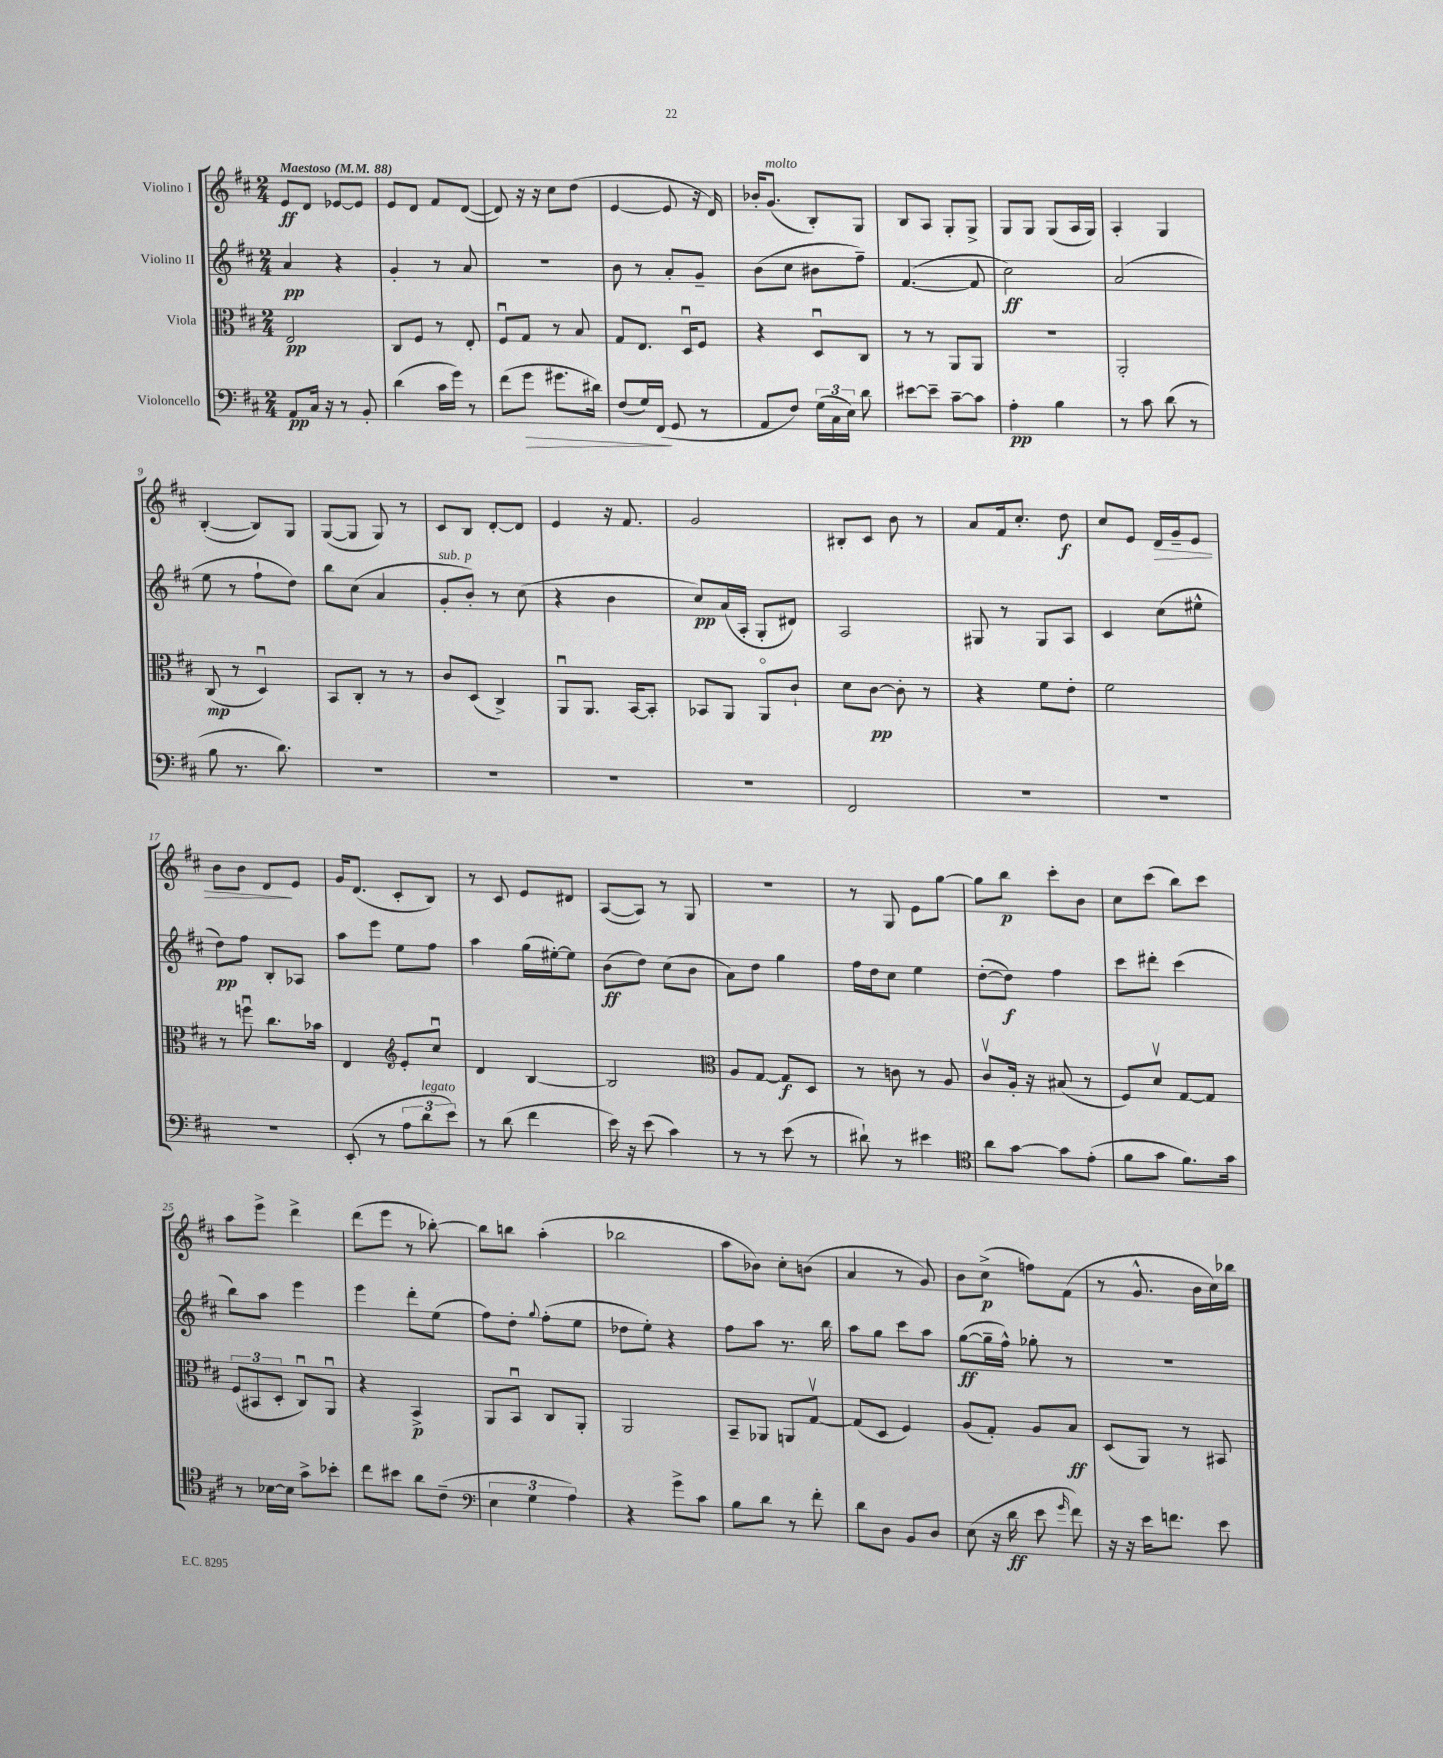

**kern	**dynam	**kern	**dynam	**kern	**dynam	**kern	**dynam
*part4	*part4	*part3	*part3	*part2	*part2	*part1	*part1
*staff4	*staff4	*staff3	*staff3	*staff2	*staff2	*staff1	*staff1
*I"Violoncello	*	*I"Viola	*	*I"Violino II	*	*I"Violino I	*
*clefF4	*	*clefC3	*	*clefG2	*	*clefG2	*
*k[f#c#]	*	*k[f#c#]	*	*k[f#c#]	*	*k[f#c#]	*
*M2/4	*	*M2/4	*	*M2/4	*	*M2/4	*
*MM88	*	*MM88	*	*MM88	*	*MM88	*
=1	=1	=1	=1	=1	=1	=1	=1
!	!	!	!	!	!	!LO:TX:a:B:t=Maestoso	!
8AA/L	pp	2E/	pp	4a/	pp	8e/L	ff
16C#/Jk	.	.	.	.	.	8d/J	.
16r	.	.	.	.	.	.	.
8r	.	.	.	4r	.	[8e-X/L	.
8BB'/	.	.	.	.	.	8e-/J]	.
=2	=2	=2	=2	=2	=2	=2	=2
(4d\	.	8C#/L	.	4g'/	.	8e/L	.
.	.	8F#/J	.	.	.	8d/J	.
16c#\LL	.	8r	.	8r	.	8f#/L	.
16g\JJ)	.	.	.	.	.	.	.
8r	.	8E'/	.	8a/	.	([8d/J	.
=3	=3	=3	=3	=3	=3	=3	=3
(8f#\L	.	8F#u/L	.	2r	.	8d/])	.
!	!LO:HP:b	!	!	!	!	!	!
8g\J	>	8G/J	.	.	.	16r	.
.	.	.	.	.	.	16r	.
8.g#X\L	.	8r	.	.	.	8cc#\L	.
.	.	8B/	.	.	.	(8dd\J	.
16d#X\Jk)	.	.	.	.	.	.	.
=4	=4	=4	=4	=4	=4	=4	=4
(8F#/L	.	8G/L	.	8b\	.	[4e/	.
16G/L)	.	8.E/J	.	8r	.	.	.
(16FF#/JJ	.	.	.	.	.	.	.
8GG/	]	.	.	8a'/L	.	8e/]	.
.	.	16Du/KL	.	.	.	.	.
8r	.	8F#/J	.	8g~/J	.	16r	.
.	.	.	.	.	.	16d/)	.
=5	=5	=5	=5	=5	=5	=5	=5
8AA/L	.	4r	.	(8b\L	.	16b-X'/KL	.
!	!	!	!	!	!	!LO:TX:a:i:t=molto	!
.	.	.	.	.	.	(8.g/J	.
8F#/J)	.	.	.	8cc#\J	.	.	.
(24G\LL	.	8Du/L	.	8b#X\L	.	8B'/L)	.
24C#\	.	.	.	.	.	.	.
24E\JJ)	.	.	.	.	.	.	.
8d\	.	8C#/J	.	8ff#~\J)	.	8G/J	.
=6	=6	=6	=6	=6	=6	=6	=6
[8e#X\L	.	8r	.	([4.f#/	.	8B/L	.
8e#~\J]	.	8r	.	.	.	8A/J	.
[8c#~\L	.	8AA/L	.	.	.	8G'/L	.
8c#\J]	.	8AA/J	.	8f#/]	.	8G^/J	.
=7	=7	=7	=7	=7	=7	=7	=7
4A'\	pp	2r	.	2cc#\)	ff	8G/L	.
.	.	.	.	.	.	8G/J	.
4B\	.	.	.	.	.	(8G/L	.
.	.	.	.	.	.	16A/L	.
.	.	.	.	.	.	16G/JJ)	.
=8	=8	=8	=8	=8	=8	=8	=8
8r	.	2AA'/	.	(2a/	.	4A'/	.
8c#\	.	.	.	.	.	.	.
(8d\	.	.	.	.	.	4G/	.
8r	.	.	.	.	.	.	.
!!LO:LB:g=z
=9	=9	=9	=9	=9	=9	=9	=9
8B\	.	(8C#/	mp	8ee\	.	([4B'/	.
8.r	.	8r	.	8r	.	.	.
.	.	4Du/)	.	8ff#`\L	.	8B/L])	.
8.d\)	.	.	.	.	.	.	.
.	.	.	.	8dd\J)	.	8G/J	.
=10	=10	=10	=10	=10	=10	=10	=10
2r	.	8BB/L	.	8bb\L	.	([8G/L	.
.	.	8C#'/J	.	(8cc#\J	.	8G/J]	.
.	.	8r	.	4a/	.	8G/)	.
.	.	8r	.	.	.	8r	.
=11	=11	=11	=11	=11	=11	=11	=11
!	!	!	!	!LO:TX:a:i:t=sub. p	!	!	!
2r	.	8c#/L	.	8g'/L	.	8c#/L	.
.	.	(8D/J	.	8b'/J)	.	8B/J	.
.	.	4C#^/)	.	8r	.	[8d'/L	.
.	.	.	.	(8cc#\	.	8d/J]	.
=12	=12	=12	=12	=12	=12	=12	=12
2r	.	8AAu/L	.	4r	.	4e/	.
.	.	8.AA/J	.	.	.	.	.
.	.	.	.	4b\	.	16r	.
.	.	[16BB/KL	.	.	.	8.f#/	.
.	.	8BB'/J]	.	.	.	.	.
=13	=13	=13	=13	=13	=13	=13	=13
2r	.	8BB-X/L	.	8cc#/L)	pp	2g/	.
.	.	8AA/J	.	(16a/L	.	.	.
.	.	.	.	16A'/JJ	.	.	.
.	.	8AA/L	.	8G'/L	.	.	.
.	.	8c#`/J	.	8d#X/J)	.	.	.
=14	=14	=14	=14	=14	=14	=14	=14
2FF#/	.	8d\L	.	2A/	.	8B#X'/L	.
.	.	[8c#\J	pp	.	.	8c#/J	.
.	.	8c#'\]	.	.	.	8b\	.
.	.	8r	.	.	.	8r	.
=15	=15	=15	=15	=15	=15	=15	=15
2r	.	4r	.	8G#X/	.	8a/L	.
.	.	.	.	8r	.	16f#/k	.
.	.	.	.	.	.	8.cc#'/J	.
.	.	8f#\L	.	8G#/L	.	.	.
.	.	8e'\J	.	8A/J	.	8dd\	f
=16	=16	=16	=16	=16	=16	=16	=16
2r	.	2f#\	.	4c#/	.	8cc#/L	.
.	.	.	.	.	.	8e/J	.
!	!	!	!	!	!	!	!LO:HP:b
.	.	.	.	(8cc#\L	.	16d/LL	>
.	.	.	.	.	.	16g~/J	.
.	.	.	.	8ee#X^^\J	.	8e/J	.
!!LO:LB:g=z
=17	=17	=17	=17	=17	=17	=17	=17
2r	.	8r	.	8dd\L)	pp	8b\L	.
.	.	8ffnu\	.	8ff#\J	.	8b\J	.
.	.	8.cc#\L	.	8B'/L	.	8d/L	.
.	.	.	.	8A-X/J	.	8e/J	]
.	.	16b-X\Jk	.	.	.	.	.
=18	=18	=18	=18	=18	=18	=18	=18
(8EE'/	.	4E/	.	8aa\L	.	16g/KL	.
.	.	.	.	.	.	(8.d/J	.
8r	.	.	.	8eee\J	.	.	.
*	*	*clefG2	*	*	*	*	*
12A\L	.	8e'/L	.	8ee\L	.	8c#'/L	.
!LO:TX:a:i:t=legato	!	!	!	!	!	!	!
12d\	.	.	.	.	.	.	.
.	.	8cc#u/J	.	8ff#\J	.	8B/J)	.
12e\J)	.	.	.	.	.	.	.
=19	=19	=19	=19	=19	=19	=19	=19
8r	.	4d/	.	4aa\	.	8r	.
(8d\	.	.	.	.	.	8c#/	.
4f#\	.	[4B/	.	(16gg\LL	.	8e/L	.
.	.	.	.	[16ee#X'\J)	.	.	.
.	.	.	.	8ee#\J]	.	8d#X/J	.
=20	=20	=20	=20	=20	=20	=20	=20
16e\)	.	2B/]	.	(8b\L	ff	([8A/L	.
16r	.	.	.	.	.	.	.
(8e\	.	.	.	8dd\J)	.	8A/J])	.
4c#\)	.	.	.	(8cc#\L	.	8r	.
.	.	.	.	8b\J	.	8G/	.
=21	=21	=21	=21	=21	=21	=21	=21
*	*	*clefC3	*	*	*	*	*
8r	.	8A/L	.	8a\L)	.	2r	.
8r	.	[8G/J	.	8dd\J	.	.	.
(8e\	.	8G/L]	f	4gg\	.	.	.
8r	.	8D/J	.	.	.	.	.
=22	=22	=22	=22	=22	=22	=22	=22
8d#X`\)	.	8r	.	16ff#\LL	.	8r	.
.	.	.	.	16dd\J	.	.	.
8r	.	8cn\	.	8cc#\J	.	8G/	.
4e#X\	.	8r	.	4ee\	.	8e\L	.
.	.	8A/	.	.	.	[8gg\J	.
=23	=23	=23	=23	=23	=23	=23	=23
*clefC4	*	*	*	*	*	*	*
8a\L	.	8c#v/L	.	([8dd'\L	.	8gg\L]	.
[8g\J	.	16A'/Jk	.	8dd\J])	f	8bb\J	p
.	.	16r	.	.	.	.	.
8g\L]	.	(8B#X/	.	4ff#\	.	8ccc#'\L	.
(8e'\J	.	8r	.	.	.	8b\J	.
=24	=24	=24	=24	=24	=24	=24	=24
8f#\L	.	8F#/L)	.	8ccc#\L	.	8cc#\L	.
8g\J	.	8dv/J	.	8ddd#X'\J	.	(8ccc#\J	.
8.f#\L)	.	[8G/L	.	(4ccc#\	.	8bb\L)	.
.	.	8G/J]	.	.	.	8ccc#\J	.
16g\Jk	.	.	.	.	.	.	.
!!LO:LB:g=z
=25	=25	=25	=25	=25	=25	=25	=25
8r	.	(12F#/L	.	8bb\L)	.	8aa\L	.
.	.	12BB#X/	.	.	.	.	.
[16B-X\LL	.	.	.	8aa\J	.	8eee^\J	.
.	.	12D'/J	.	.	.	.	.
16B-\JJ]	.	.	.	.	.	.	.
8g^\L	.	8C#u/L)	.	4eee\	.	4ddd^\	.
8b-X'\J	.	8AAu/J	.	.	.	.	.
=26	=26	=26	=26	=26	=26	=26	=26
8cc#\L	.	4r	.	4eee\	.	(8ddd\L	.
8b#X\J	.	.	.	.	.	8eee\J	.
8a\L	.	4BB^/	p	8ddd'\L	.	8r	.
(8c#~\J	.	.	.	(8ee\J	.	[8bb-X'\)	.
=27	=27	=27	=27	=27	=27	=27	=27
*clefF4	*	*	*	*	*	*	*
6E\	.	8AA/L	.	8ff#\L)	.	8bb-\L]	.
.	.	8BBu/J	.	8dd'\J	.	8bbn\J	.
6G\	.	.	.	.	.	.	.
.	.	.	.	8qqgg/	.	.	.
.	.	8C#/L	.	(8ff#'\L	.	(4aa'\	.
6A\)	.	.	.	.	.	.	.
.	.	8AA'/J	.	8ee\J	.	.	.
=28	=28	=28	=28	=28	=28	=28	=28
4r	.	2AA/	.	8dd-X\L	.	2bb-X\	.
.	.	.	.	8ee'\J)	.	.	.
8g^\L	.	.	.	4r	.	.	.
8c#\J	.	.	.	.	.	.	.
=29	=29	=29	=29	=29	=29	=29	=29
8B\L	.	8BB~/L	.	8ff#\L	.	8aa\L	.
8d\J	.	8AA-X/J	.	8aa\J	.	8b-X\J)	.
8r	.	8AAn/L	.	8.r	.	8cc#'\L	.
8f#'\	.	[8Gv/J	.	.	.	(8bn\J	.
.	.	.	.	16bb\	.	.	.
=30	=30	=30	=30	=30	=30	=30	=30
8d\L	.	(8G/L]	.	8aa\L	.	4a/	.
8D\J	.	8D/J	.	8gg\J	.	.	.
8BB/L	.	4F#/)	.	8ccc#\L	.	8r	.
8D/J	.	.	.	8aa\J	.	8g/)	.
=31	=31	=31	=31	=31	=31	=31	=31
(8E\	.	(8A/L	.	([8gg\L	ff	8b\L	.
16r	.	8G'/J)	.	16gg~\L]	.	(8cc#^\J	p
16d\	ff	.	.	16ff#^^\JJ)	.	.	.
8e\	.	8A/L	.	8gg-X'\	.	8ffn\L)	.
16qqg/	.	.	.	.	.	.	.
8f#\)	.	8B/J	ff	8r	.	(8f#\J	.
=32	=32	=32	=32	=32	=32	=32	=32
16r	.	(8D/L	.	2r	.	8r	.
16r	.	.	.	.	.	.	.
16e\KL	.	8AA/J)	.	.	.	8.g^^/	.
8.fn\J	.	.	.	.	.	.	.
.	.	8r	.	.	.	.	.
.	.	.	.	.	.	16b\LL	.
8e\	.	8BB#X/	.	.	.	16cc#\)	.
.	.	.	.	.	.	16bb-X\JJ	.
==	==	==	==	==	==	==	==
*-	*-	*-	*-	*-	*-	*-	*-
